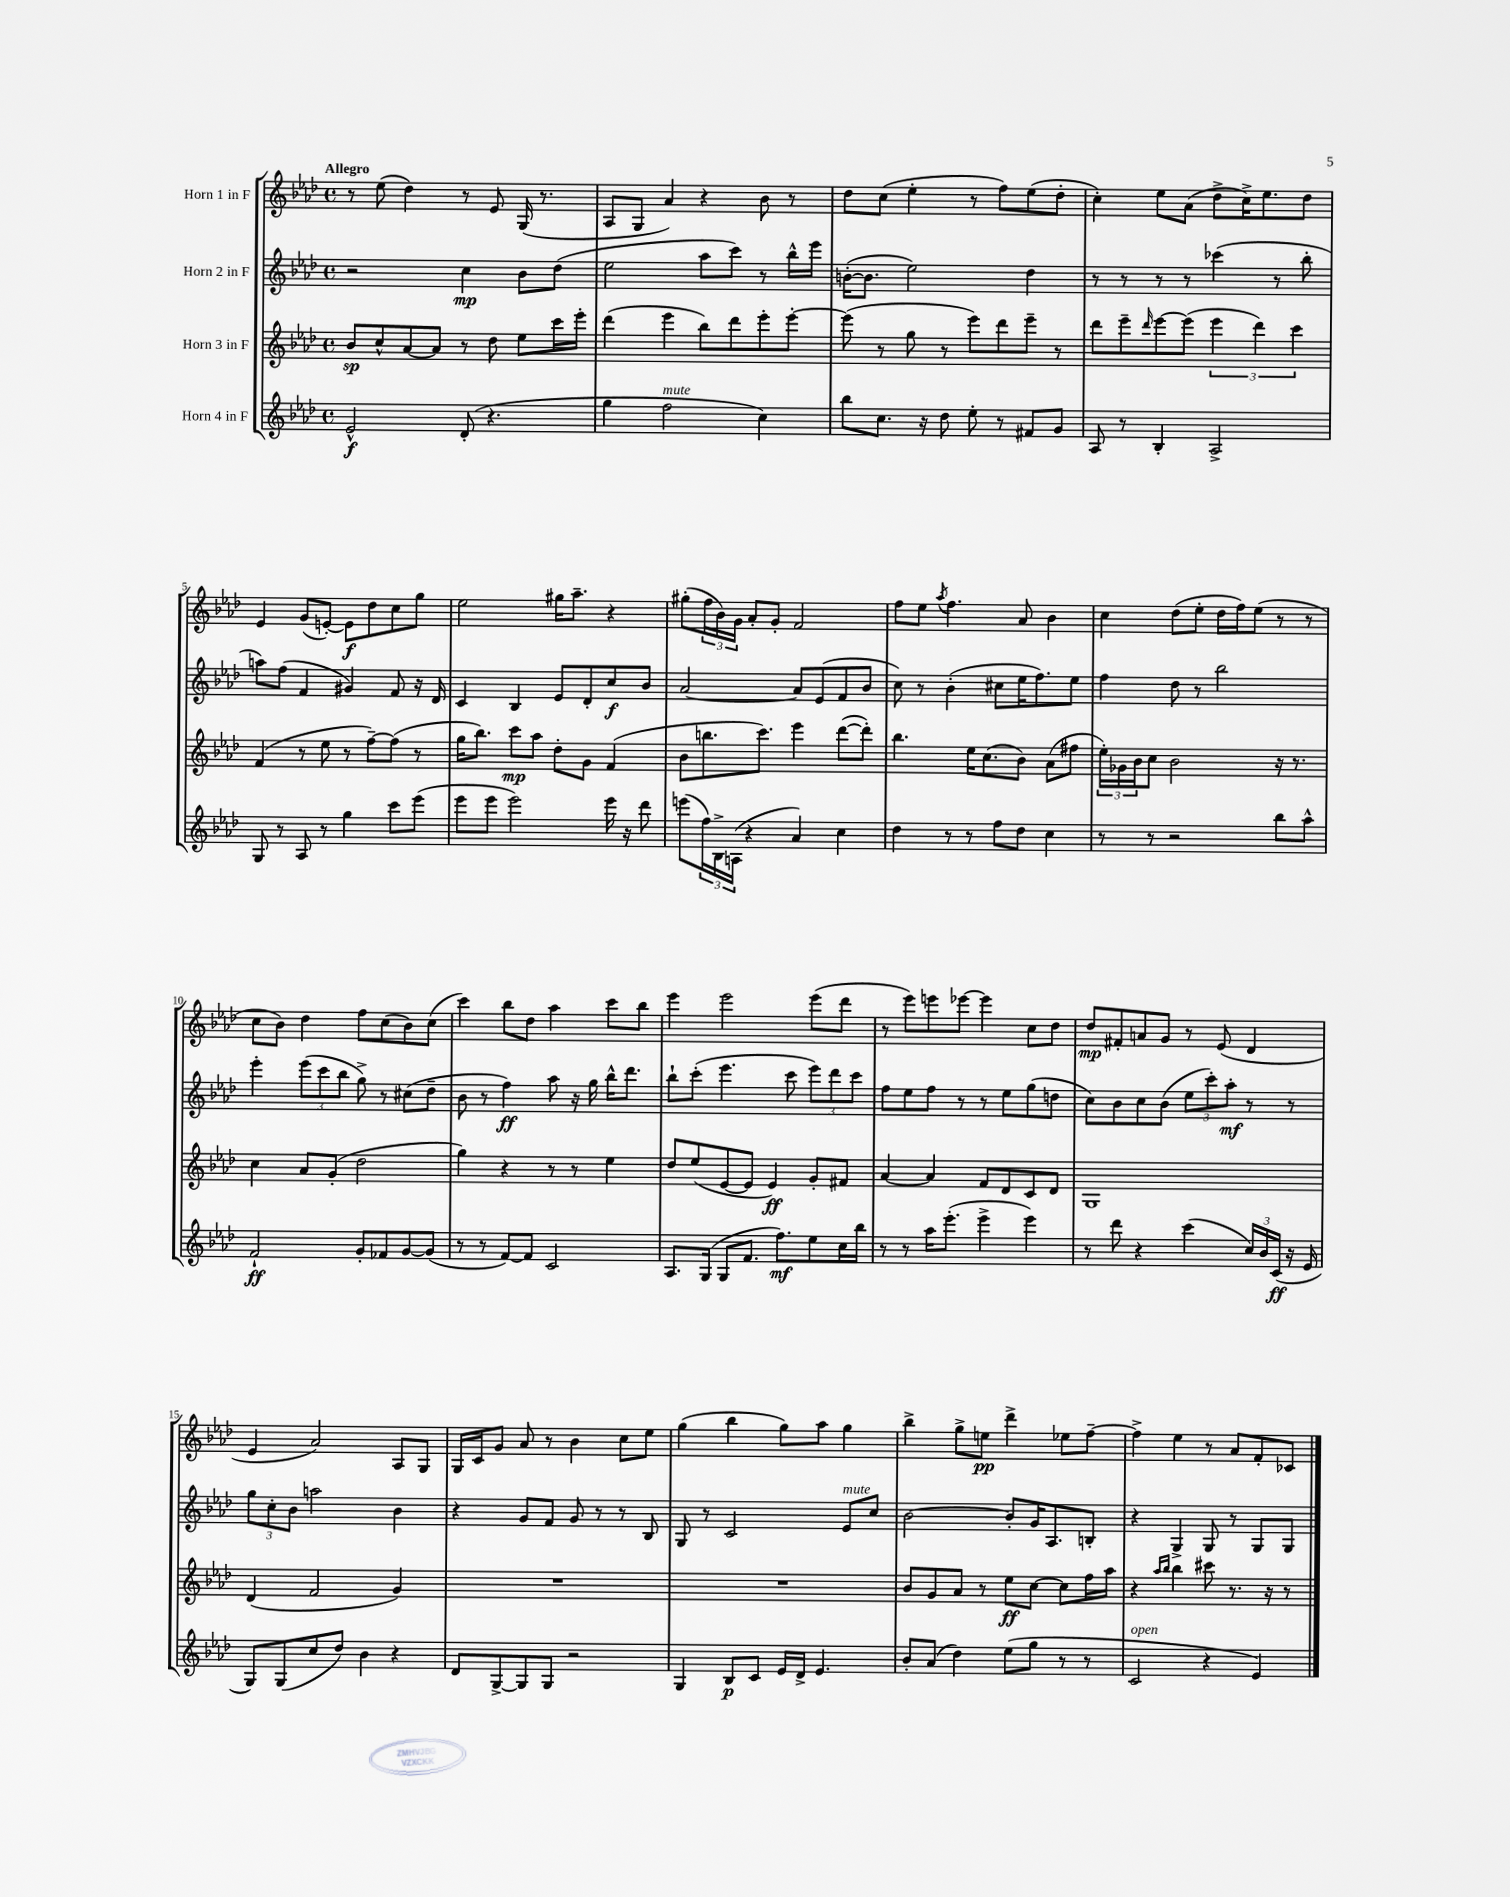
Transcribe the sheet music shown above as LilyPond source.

<<
\new StaffGroup <<
\new Staff = "s0" \with { instrumentName = "Horn 1 in F" } {
    \clef treble \key aes \major \defaultTimeSignature \time 4/4 \tempo "Allegro"
    r8 ees''8( des''4) r8 ees'8 g16( r8. |
    aes8 g8 aes'4) r4 bes'8 r8 |
    des''8 c''8( ees''4-. r8 f''8) ees''8( des''8-. |
    c''4-.) ees''8 aes'8( des''8-> c''16->) ees''8. des''8 |
    ees'4 g'8( e'8~-.) e'8\f des''8 c''8 g''8 |
    ees''2 gis''16 aes''8.-- r4 |
    gis''8-.( \tuplet 3/2 { f''16 bes'16) g'16 } aes'8-. g'8-. f'2 |
    f''8 ees''8 \acciaccatura { aes''8 } f''4. aes'8 bes'4 |
    c''4 des''8( ees''8-. des''16 f''16) ees''8( r8 r8 |
    c''8 bes'8) des''4 f''8 c''8( bes'8) c''8( |
    c'''4) bes''8 des''8 aes''4 c'''8 bes''8 |
    ees'''4 ees'''2 ees'''8( des'''8 |
    r8 ees'''8) e'''8 ees'''8~ ees'''4 c''8 des''8 |
    des''8\mp fis'8-. a'8 g'8 r8 ees'8( des'4 |
    ees'4 aes'2) aes8 g8 |
    g16 c'16 g'8 aes'8 r8 bes'4 c''8 ees''8 |
    g''4( bes''4 g''8) aes''8 g''4 |
    bes''4-> g''8-> e''8\pp des'''4-> ees''8 f''8~-- |
    f''4-> ees''4 r8 aes'8 f'8-. ces'8 \bar "|." |
}
\new Staff = "s1" \with { instrumentName = "Horn 2 in F" } {
    \clef treble \key aes \major \defaultTimeSignature \time 4/4
    r2 c''4\mp bes'8 des''8( |
    ees''2 aes''8 c'''8) r8 bes''16-^ ees'''16 |
    b'16~-.( b'8. ees''2) des''4 |
    r8 r8 r8 r8 ces'''4( r8 bes''8-. |
    a''8) f''8( f'4 gis'4) f'8 r16 des'16 |
    c'4 bes4 ees'8 des'8-. c''8\f bes'8 |
    aes'2~ aes'8 ees'8( f'8 bes'8 |
    c''8) r8 bes'4-.( cis''8 ees''16 f''8.) ees''8 |
    f''4 des''8 r8 bes''2 |
    ees'''4-. \tuplet 3/2 { ees'''8( c'''8 bes''8 } g''8->) r8 cis''8( des''8-- |
    bes'8 r8 f''4\ff) aes''8 r16 g''16 bes''16-^ des'''8. |
    bes''8-! c'''8-.( ees'''4. c'''8 \tuplet 3/2 { ees'''8) des'''8 c'''8 } |
    f''8 ees''8 f''8 r8 r8 ees''8 g''8( d''8 |
    c''8) bes'8 c''8 bes'8( \tuplet 3/2 { ees''8 c'''8-.) aes''8-.\mf } r8 r8 |
    \tuplet 3/2 { g''8 c''8-. bes'8 } a''2 bes'4 |
    r4 g'8 f'8 g'8 r8 r8 bes8 |
    g8 r8 c'2 ees'8^\markup { \italic "mute" } c''8 |
    bes'2~ bes'8-. g'16 aes8. b8-. |
    r4 g4-> g8 r8 g8 g8 \bar "|." |
}
\new Staff = "s2" \with { instrumentName = "Horn 3 in F" } {
    \clef treble \key aes \major \defaultTimeSignature \time 4/4
    bes'8\sp c''8-^ aes'8~ aes'8 r8 des''8 ees''8 c'''16 ees'''16-. |
    des'''4( ees'''4 bes''8) des'''8 ees'''8-. ees'''8~-. |
    ees'''8( r8 g''8 r8 ees'''8) des'''8 ees'''8-- r8 |
    des'''8 ees'''8-- \grace { des'''16 } ees'''8~ ees'''8( \tuplet 3/2 { ees'''4 des'''4) c'''4 } |
    f'4( r8 ees''8 r8 f''8~--) f''8( r8 |
    g''16 bes''8.) c'''8\mp aes''8 des''8-. g'8 f'4( |
    bes'8 b''8. c'''8.) ees'''4 des'''8~( des'''8-.) |
    bes''4. ees''16 c''8.( bes'8) aes'8( fis''8 |
    \tuplet 3/2 { ees''16-.) ges'16 bes'16 } c''8 bes'2 r16 r8. |
    c''4 aes'8 g'8-.( des''2 |
    g''4) r4 r8 r8 ees''4 |
    des''8 ees''8( ees'8~ ees'8 ees'4\ff) g'8-. fis'8 |
    aes'4~ aes'4 f'8 des'8 c'8 des'8 |
    g1 |
    des'4( f'2 g'4) |
    R1 |
    R1 |
    bes'8 g'8 aes'8 r8 ees''8\ff c''8~ c''8 f''16 aes''16 |
    r4 \grace { aes''16 bes''16 } bes''4 cis'''8 r8. r16 r8 \bar "|." |
}
\new Staff = "s3" \with { instrumentName = "Horn 4 in F" } {
    \clef treble \key aes \major \defaultTimeSignature \time 4/4
    ees'2-^\f des'8-.( r4. |
    g''4 f''2^\markup { \italic "mute" } c''4) |
    bes''8 c''8. r16 des''8 ees''8-. r8 fis'8 g'8 |
    aes8 r8 bes4-. aes2-> |
    g8 r8 aes8 r8 g''4 c'''8 ees'''8( |
    ees'''8 ees'''8 ees'''2) ees'''16 r16 des'''8 |
    e'''8( \tuplet 3/2 { f''16) bes16-> a16( } r4 aes'4) c''4 |
    des''4 r8 r8 f''8 des''8 c''4 |
    r8 r8 r2 bes''8 aes''8-^ |
    f'2-!\ff g'8-. fes'8 g'8~ g'8( |
    r8 r8 f'8~) f'8 c'2 |
    aes8. g16( g8 f'8. f''8.\mf) ees''8 c''16 bes''16 |
    r8 r8 aes''16 ees'''8.-.( ees'''4-> ees'''4) |
    r8 des'''8 r4 c'''4( \tuplet 3/2 { c''16) bes'16 c'16\ff( } r16 ees'16 |
    g8) g8( c''8 des''8) bes'4 r4 |
    des'8 g8~-> g8 g8 r2 |
    g4 bes8\p c'8 ees'16 des'16-> ees'4. |
    bes'8-. aes'8( des''4) ees''8( g''8 r8 r8 |
    c'2^\markup { \italic "open" } r4 ees'4) \bar "|." |
}
>>
>>
